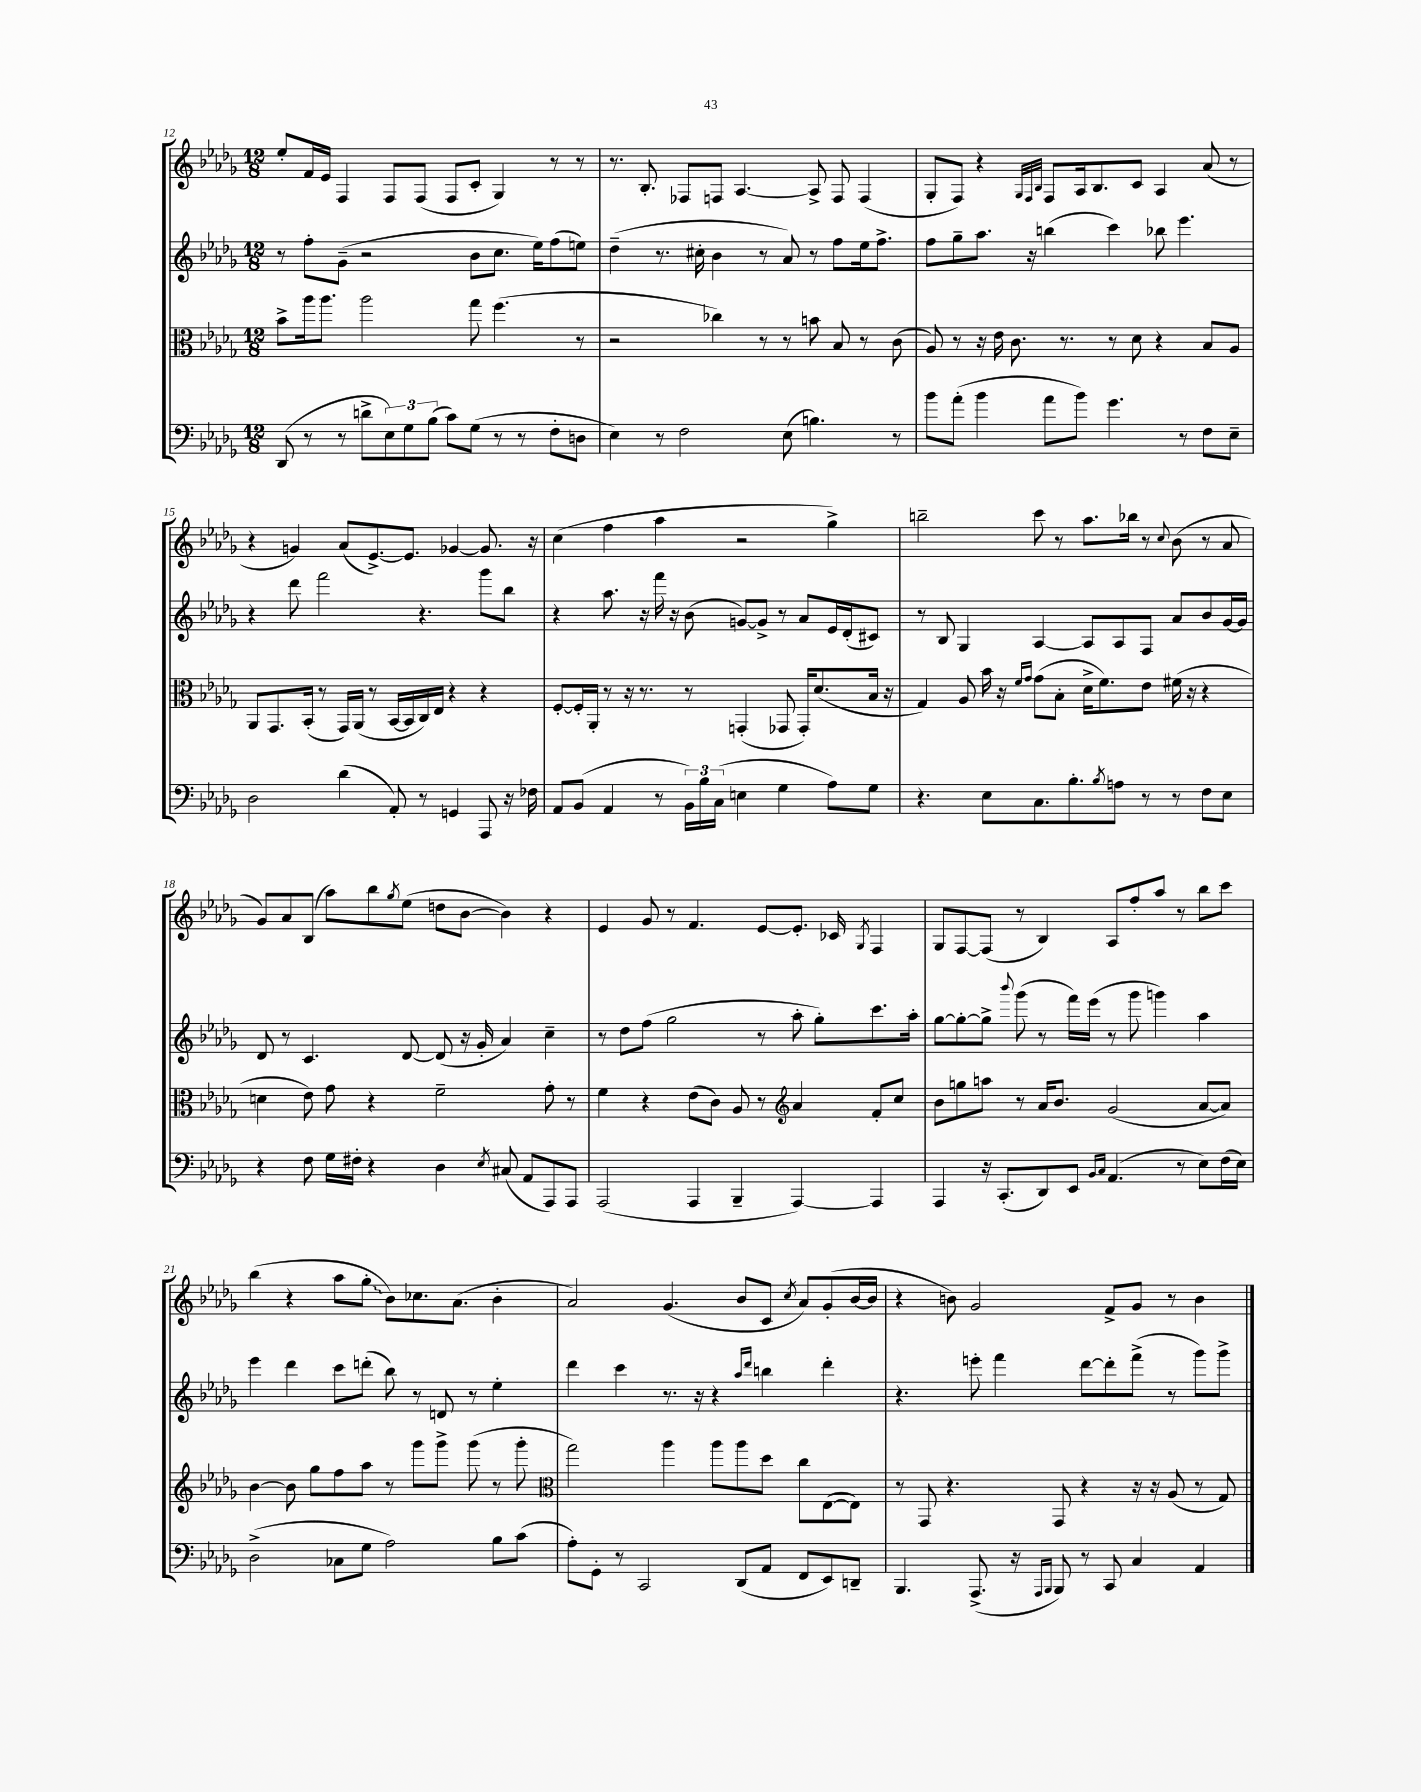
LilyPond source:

<<
\new StaffGroup <<
\new Staff = "s0" {
    \clef treble \key des \major \numericTimeSignature \time 12/8
    ees''8-. f'16 ees'16 f4 f8 f8( f8 c'8-. ges4) r8 r8 |
    r8. bes8.-. fes8 f8 aes4.~ aes8-> f8 f4( |
    ges8-. f8) r4 \grace { ges32 f32 bes32 } f8 aes16 bes8. c'8 aes4 aes'8( r8 |
    r4 g'4) aes'8( ees'8.~->) ees'8. ges'4~ ges'8. r16 |
    c''4( f''4 aes''4 r2 ges''4->) |
    b''2-- c'''8 r8 aes''8. bes''16 r8 \appoggiatura { c''8 } bes'8( r8 aes'8 |
    ges'8) aes'8 bes8( aes''8) bes''8 \acciaccatura { ges''8 } ees''8( d''8 bes'8~ bes'4) r4 |
    ees'4 ges'8 r8 f'4. ees'8~ ees'8.-. ces'16 \acciaccatura { ges8 } f4 |
    ges8 f8~ f8( r8 bes4) aes8 f''8-. aes''8 r8 bes''8 c'''8 |
    bes''4( r4 aes''8 \once \override Glissando.style = #'zigzag ges''8-.\glissando bes'8) ces''8. aes'8.( bes'4-. |
    aes'2) ges'4.( bes'8 c'8 \acciaccatura { c''8 } aes'8) ges'8-.( bes'16~ bes'16 |
    r4 b'8) ges'2 f'8-> ges'8 r8 b'4 \bar "|." |
}
\new Staff = "s1" {
    \clef treble \key des \major \numericTimeSignature \time 12/8
    r8 f''8-. ges'8--( r2 bes'8 c''8. ees''16) f''8( e''8) |
    des''4--( r8. cis''16-. bes'4 r8 aes'8) r8 f''8 ees''16 f''8.-> |
    f''8 ges''8-- aes''8. r16 b''4( c'''4) bes''8 ees'''4. |
    r4 des'''8 f'''2 r4. ges'''8 bes''8 |
    r4 aes''8. r16 f'''16 r16 bes'8( g'8~) g'8-> r8 aes'8 ees'16 des'16-.( cis'8) |
    r8 bes8 ges4 aes4~ aes8 aes8 f8 aes'8 bes'8 ges'16~ ges'16 |
    des'8 r8 c'4. des'8~ des'8( r16 ges'16-. aes'4) c''4-- |
    r8 des''8 f''8( ges''2 r8 aes''8-. ges''8-.) c'''8. aes''16-. |
    ges''8~ ges''8~-. ges''8-> \appoggiatura { bes'''8 } ges'''8( r8 f'''16) ees'''16( r8 ges'''8 g'''4) aes''4 |
    ees'''4 des'''4 c'''8 d'''8-.( bes''8) r8 d'8 r8 ees''4-. |
    des'''4 c'''4 r8. r16 r4 \grace { aes''16 des'''16 } b''4 des'''4-. |
    r4. e'''8-. f'''4 des'''8~ des'''8-. f'''8->( r8 ges'''8) ges'''8-> \bar "|." |
}
\new Staff = "s2" {
    \clef alto \key des \major \numericTimeSignature \time 12/8
    bes'8-> aes''16 aes''8. aes''2 ges''8 f''4.( r8 |
    r2 ces''4) r8 r8 b'8 bes8 r8 c'8( |
    aes8) r8 r16 ees'16 c'8. r8. r8 des'8 r4 bes8 aes8 |
    aes,8 ges,8. bes,16-.( r8 ges,16) aes,16( r8 bes,16~ bes,16 c16) ees16 r4 r4 |
    f8~-. f16-. aes,16-. r8 r16 r8. r8 g,4-.( ges,8 ges,16-.) des'8.( bes16 r16 |
    ges4) aes8 bes'16 r16 \grace { f'16 ges'16 } ges'8( bes8-. des'16-> f'8.) ees'8 fis'16( r16 r4 |
    d'4 ees'8) ges'8 r4 f'2-- ges'8-. r8 |
    f'4 r4 ees'8( c'8) aes8 r8 \clef treble aes'4 f'8-. c''8 |
    bes'8 g''8 a''8 r8 aes'16 bes'8. ges'2( aes'8~ aes'8) |
    bes'4~ bes'8 ges''8 f''8 aes''8 r8 ges'''8 ges'''8-> ges'''8( r8 ges'''8-. |
    \clef alto ges''2) aes''4 aes''8 aes''8 des''8 c''8 ees8~( ees8) |
    r8 ges,8 r4. ges,8 r4 r16 r16 aes8( r8 ges8) \bar "|." |
}
\new Staff = "s3" {
    \clef bass \key des \major \numericTimeSignature \time 12/8
    des,8( r8 r8 d'8-> \tuplet 3/2 { ees8) ges8 bes8( } c'8) ges8( r8 r8 f8-. d8 |
    ees4) r8 f2 ees8( b4.) r8 |
    bes'8 aes'8-.( bes'4 aes'8 bes'8) ges'4. r8 f8 ees8-- |
    des2 des'4( aes,8-.) r8 g,4 aes,,8 r16 fes16 |
    aes,8 bes,8( aes,4 r8 \tuplet 3/2 { bes,16) bes16 c16( } e4 ges4 aes8) ges8 |
    r4. ees8 c8. bes8.-. \acciaccatura { bes8 } a8 r8 r8 f8 ees8 |
    r4 f8 ges16 fis16-. r4 des4 \acciaccatura { ees8 } cis8( aes,8 aes,,8) aes,,8 |
    aes,,2( aes,,4 bes,,4-- aes,,4~) aes,,4 |
    aes,,4 r16 c,8.-.( des,8) ees,8 \grace { bes,16 c16 } aes,4.( r8 ees8) f16( ees16) |
    des2->( ces8 ges8 aes2) bes8 c'8( |
    aes8-.) ges,8-. r8 c,2 des,8( aes,8 f,8 ees,8) d,8-- |
    bes,,4. aes,,8.->( r16 \grace { aes,,16 bes,,16 } bes,,8) r8 c,8 c4 aes,4 \bar "|." |
}
>>
>>
\layout { \context { \Score currentBarNumber = #12 } }
